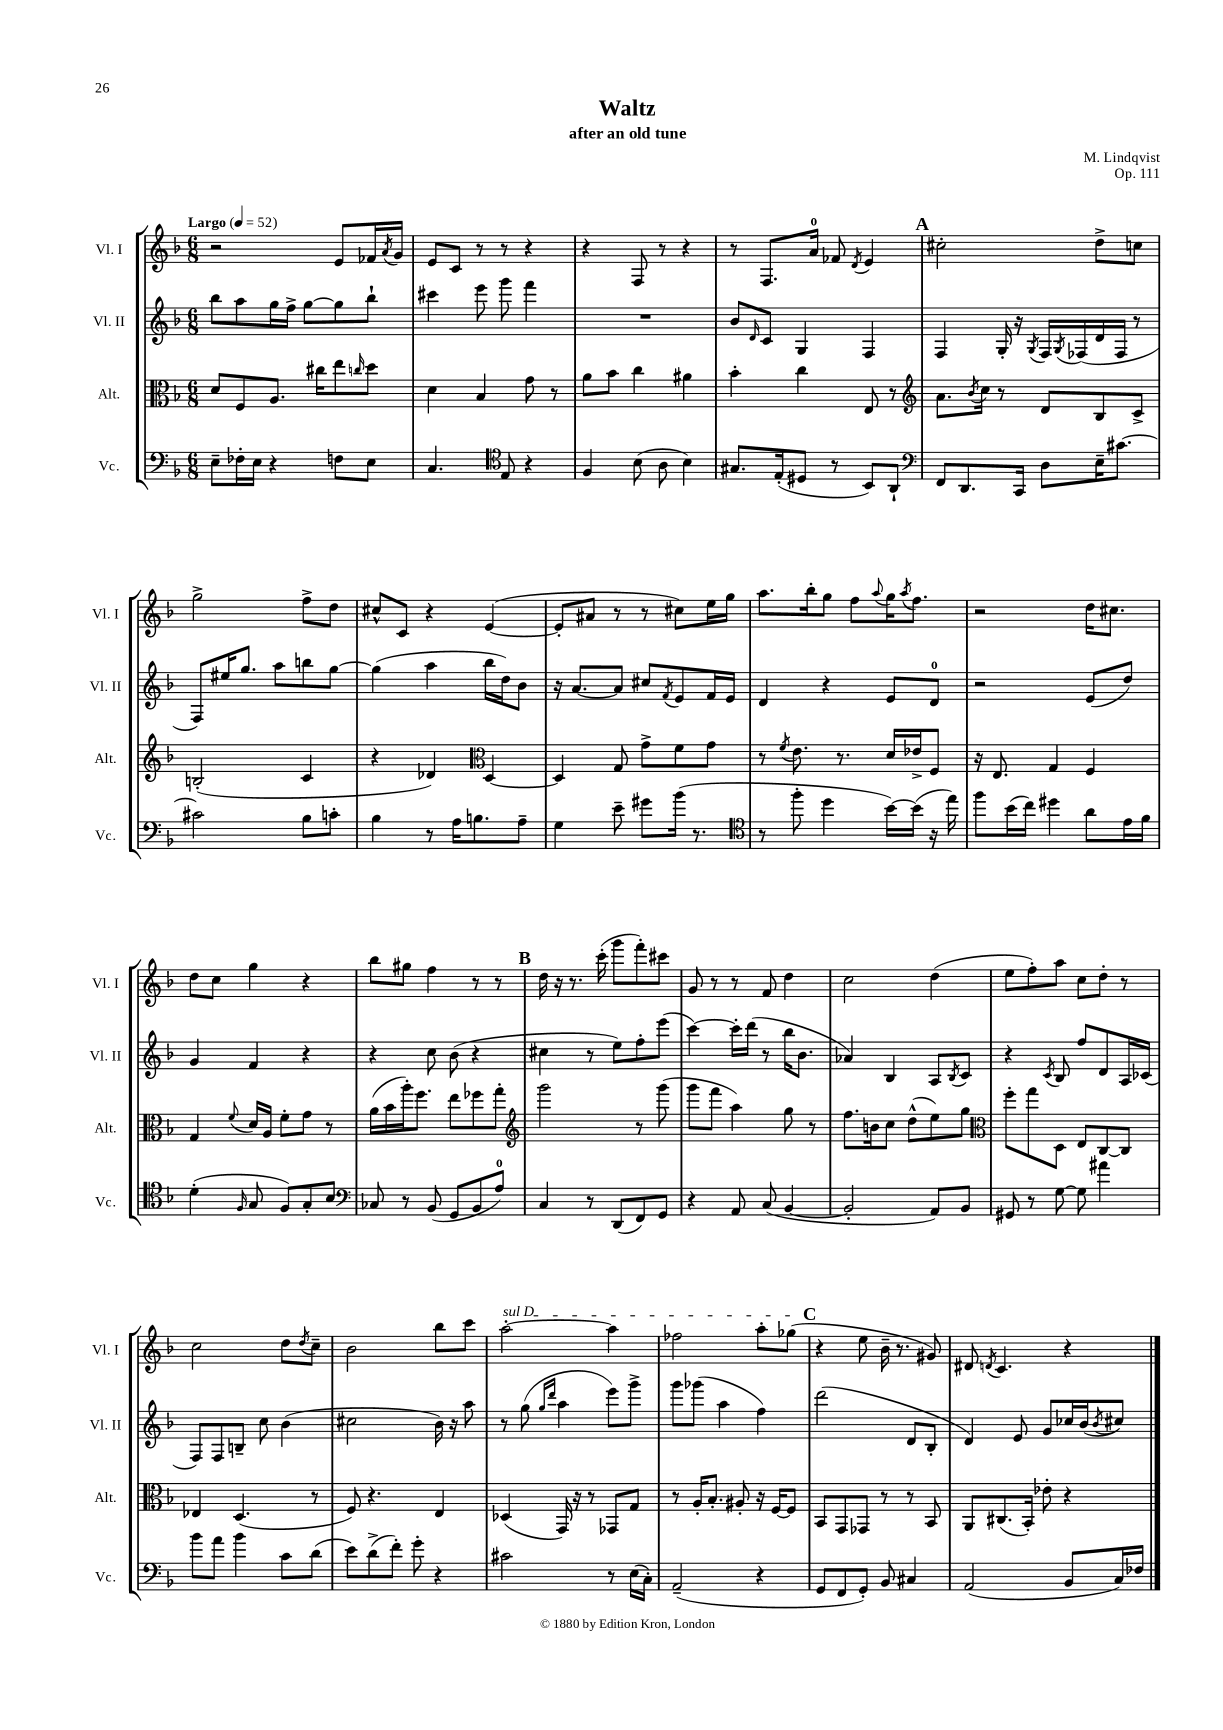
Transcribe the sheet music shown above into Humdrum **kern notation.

**kern	**kern	**kern	**kern
*part4	*part3	*part2	*part1
*staff4	*staff3	*staff2	*staff1
*I"Vc.	*I"Alt.	*I"Vl. II	*I"Vl. I
*I'Vc.	*I'Alt.	*I'Vl. II	*I'Vl. I
*clefF4	*clefC3	*clefG2	*clefG2
*k[b-]	*k[b-]	*k[b-]	*k[b-]
*M6/8	*M6/8	*M6/8	*M6/8
*MM52	*MM52	*MM52	*MM52
=1	=1	=1	=1
!	!	!	!LO:TX:a:B:t=Largo
8E~\L	8d/L	8bb-\L	2r
16F-X'\L	8F/	8aa\	.
16E\JJ	.	.	.
4r	8.A/J	16gg\L	.
.	.	16ff^\JJ	.
.	.	[8gg\L	.
.	16cc#X\KL	.	.
8Fn\L	8ee\	8gg\]	8e/L
.	16qqccn/	.	.
8E\J	8dd\J	8bb-`\J	16f-X/L
.	.	.	8qa/
.	.	.	16g/JJ
=2	=2	=2	=2
4.C/	4d\	4ccc#X\	8e/L
.	.	.	8c/J
.	4B-/	8eee\	8r
*clefC4	*	*	*
8E/	.	8ggg\	8r
4r	8g\	4fff\	4r
.	8r	.	.
=3	=3	=3	=3
4F/	8a\L	2.r	4r
.	8b-\J	.	.
(8B-\	4cc\	.	8F/
8A\	.	.	8r
4B-\)	4a#X\	.	4r
=4	=4	=4	=4
8.G#X/L	4b-'\	8b-/L	8r
.	.	16qqd/	.
.	.	8c/J	8.F/L
(16E'/k	.	.	.
8D#X/J	4cc\	4G/	.
.	.	.	16a/Jk
8r	.	.	8f-X/
.	.	.	8qd/
8BB-/L)	8E/	4F/	4e/
8AA`/J	8r	.	.
!!LO:REH:place=s1:t=A
=5	=5	=5	=5
*clefF4	*clefG2	*	*
8FF/L	8.a\L	4F/	2cc#X'\
8.DD/	.	.	.
.	8qb-/	.	.
.	16cc\Jk	.	.
.	8r	16G'/	.
16CC/Jk	.	16r	.
.	.	8qG/	.
8D\L	8d/L	16F/LL	.
.	.	8qG/	.
.	.	(16F-X/	.
16E~\K	8B-/	16d/	8dd^\L
[8.c#X\J	.	16F-/JJ	.
.	8c^/J	8r	8ccn\J
!!LO:LB:g=z
=6	=6	=6	=6
2c#X\]	(2Bn'/	8F/L)	2gg^\
.	.	16ee#X/K	.
.	.	8.gg/J	.
.	.	8aa\L	.
8B-\L	4c/	8bbn\	8ff^\L
8cn'\J	.	[8gg\J	8dd\J
=7	=7	=7	=7
4B-\	4r	(4gg\]	8cc#X^^/L
.	.	.	8c/J
8r	4d-X/)	4aa\	4r
16A\KL	.	.	.
8.Bn\	.	.	.
*	*clefC3	*	*
.	[4D/	16bb-\LL	([4e/
.	.	16dd\J)	.
8A~\J	.	8b-\J	.
=8	=8	=8	=8
4G\	4D/]	16r	8e'/L]
.	.	[8.a/L	.
.	.	.	8a#X/J
8e~\	8G/	8a/J]	8r
8g#X\L	8g^\L	8cc#X/L	8r
.	.	8qf/	.
(16b-\Jk	8f\	8e/	8cc#X\L)
8.r	.	.	.
.	8g\J	16f/L	16ee\L
.	.	16e/JJ	16gg\JJ
=9	=9	=9	=9
*clefC4	*	*	*
8r	8r	4d/	8.aa\L
.	8qf/	.	.
8ff'\	8.e\	.	.
.	.	.	16bb-'\k
4dd\	.	4r	8gg\J
.	8.r	.	.
.	.	.	8ff\L
.	.	.	8qqaa/
[16b-\LL)	16d/LL	8e/L	16gg\K
.	.	.	8qaa/
(16b-\JJ]	16e-X^/J	.	8.ff\J
16r	8F/J	8d/J	.
16ee\)	.	.	.
=10	=10	=10	=10
8ff\L	16r	2r	2r
.	8.E/	.	.
(16b-\L	.	.	.
16cc\JJ)	.	.	.
4dd#X\	4G/	.	.
8a\L	4F/	(8e/L	16dd\KL
.	.	.	8.cc#X\J
16e\L	.	8dd/J)	.
16f\JJ	.	.	.
!!LO:LB:g=z
=11	=11	=11	=11
(4d'\	4G/	4g/	8dd\L
.	.	.	8cc\J
16qqF/	8qqf/	.	.
8G/	16d/LL	4f/	4gg\
.	16A/JJ	.	.
8F/L)	8f'\L	.	.
8G'/	8g\J	4r	4r
8B-/J	8r	.	.
=12	=12	=12	=12
*clefF4	*	*	*
8C-X/	(16a\LL	4r	8bb-\L
.	16b-\	.	.
8r	16aa'\J)	.	8gg#X\J
.	8.ff\J	.	.
(8BB-/	.	8cc\	4ff\
8GG/L	8ee\L	(8b-\	.
8BB-/	8ff-X\	4r	8r
8A/J)	8gg'\J	.	8r
!!LO:REH:place=s1:t=B
=13	=13	=13	=13
*	*clefG2	*	*
4C/	2ggg\	4cc#X\	16dd\
.	.	.	16r
.	.	.	8.r
8r	.	8r	.
.	.	.	(16ccc'\
(8DD/L	.	8ee\L)	8ggg\L
8FF/)	8r	8ff'\	8fff'\)
8GG/J	(8ggg\	(8eee\J	8ccc#X\J
=14	=14	=14	=14
4r	8ggg\L	[4ccc\)	8g/
.	8fff\J	.	8r
8AA/	4aa\)	16ccc'\LL]	8r
.	.	(16ddd\JJ	.
(8C/	.	8r	8f/
[4BB-/	8gg\	16bb-\KL	4dd\
.	.	8.b-\J	.
.	8r	.	.
=15	=15	=15	=15
2BB-'/]	8.ff\L	4a-X/)	2cc\
.	16bn\k	.	.
.	8cc\J	4B-/	.
.	(8dd^^\L	.	.
8AA/L)	8ee\)	8A/L	(4dd\
.	.	8qB-/	.
8BB-/J	8gg\J	8c/J	.
=16	=16	=16	=16
*	*clefC3	*	*
8GG#X/	8ff'\L	4r	8ee\L
8r	8gg\	.	8ff'\)
.	.	8qc/	.
[8G\	8D\J	8B-/	8aa\J
8G\]	8E/L	8ff/L	8cc\L
4a#X\	[8C/	8d/	8dd'\J
.	8C/J]	16A/L	8r
.	.	(16c-X/JJ	.
!!LO:LB:g=z
=17	=17	=17	=17
8b-\L	4E-X/	8F/L)	2cc\
8a\J	.	8F/	.
4b-\	(4.D/	8Bn~/J	.
.	.	8cc\	.
8c\L	.	(4b-\	8dd\L
.	.	.	8qdd/
(8d\J	8r	.	8cc~\J
=18	=18	=18	=18
8e\L)	8F/)	2cc#X\	2b-\
(8d^\	4.r	.	.
8f'\J)	.	.	.
8g'\	.	.	.
4r	4E/	16b-\)	8bb-\L
.	.	16r	.
.	.	8aa\	8ccc\J
=19	=19	=19	=19
!	!	!	!LO:TX:a:i:t=sul D
2c#X\	(4D-X/	8r	[2aa'\
.	.	(8gg\	.
.	.	16qqgg/LL	.
.	.	16qqddd/JJ	.
.	16GG/)	4aa\	.
.	16r	.	.
.	8r	.	.
8r	8GG-X/L	8eee\L)	4aa\]
(16E\LL	8G/J	8ggg^\J	.
16C'\JJ)	.	.	.
=20	=20	=20	=20
(2AA~/	8r	8ggg\L	2ff-X\
.	16A'/KL	(8ggg-X\J	.
.	8.B-'/J	.	.
.	.	4aa\	.
.	8A#X'/	.	.
4r	16r	4ff\)	8aa'\L
.	[16F/KL	.	.
.	8F/J]	.	(8gg-X\J
!!LO:REH:place=s1:t=C
=21	=21	=21	=21
8GG/L	8BB-/L	(2ddd\	4r
8FF/	8GG/	.	.
8GG'/J)	8GG-X/J	.	8ee\
8BB-/	8r	.	16b-~\
.	.	.	8.r
4C#X/	8r	8d/L	.
.	8BB-/	8B-'/J	8g#X/)
=22	=22	=22	=22
(2AA/	8AA/L	4d/)	8d#X/
.	.	.	8qdn/
.	(8.C#X/	.	4.c/
.	.	8e/	.
.	16BB-'/Jk)	.	.
.	8e-X'\	8g/L	.
8BB-/L	4r	16cc-X/L	4r
.	.	(16b-/J	.
.	.	8qb-/	.
16C/L)	.	8cc#X/J)	.
16F-X/JJ	.	.	.
==	==	==	==
*-	*-	*-	*-
